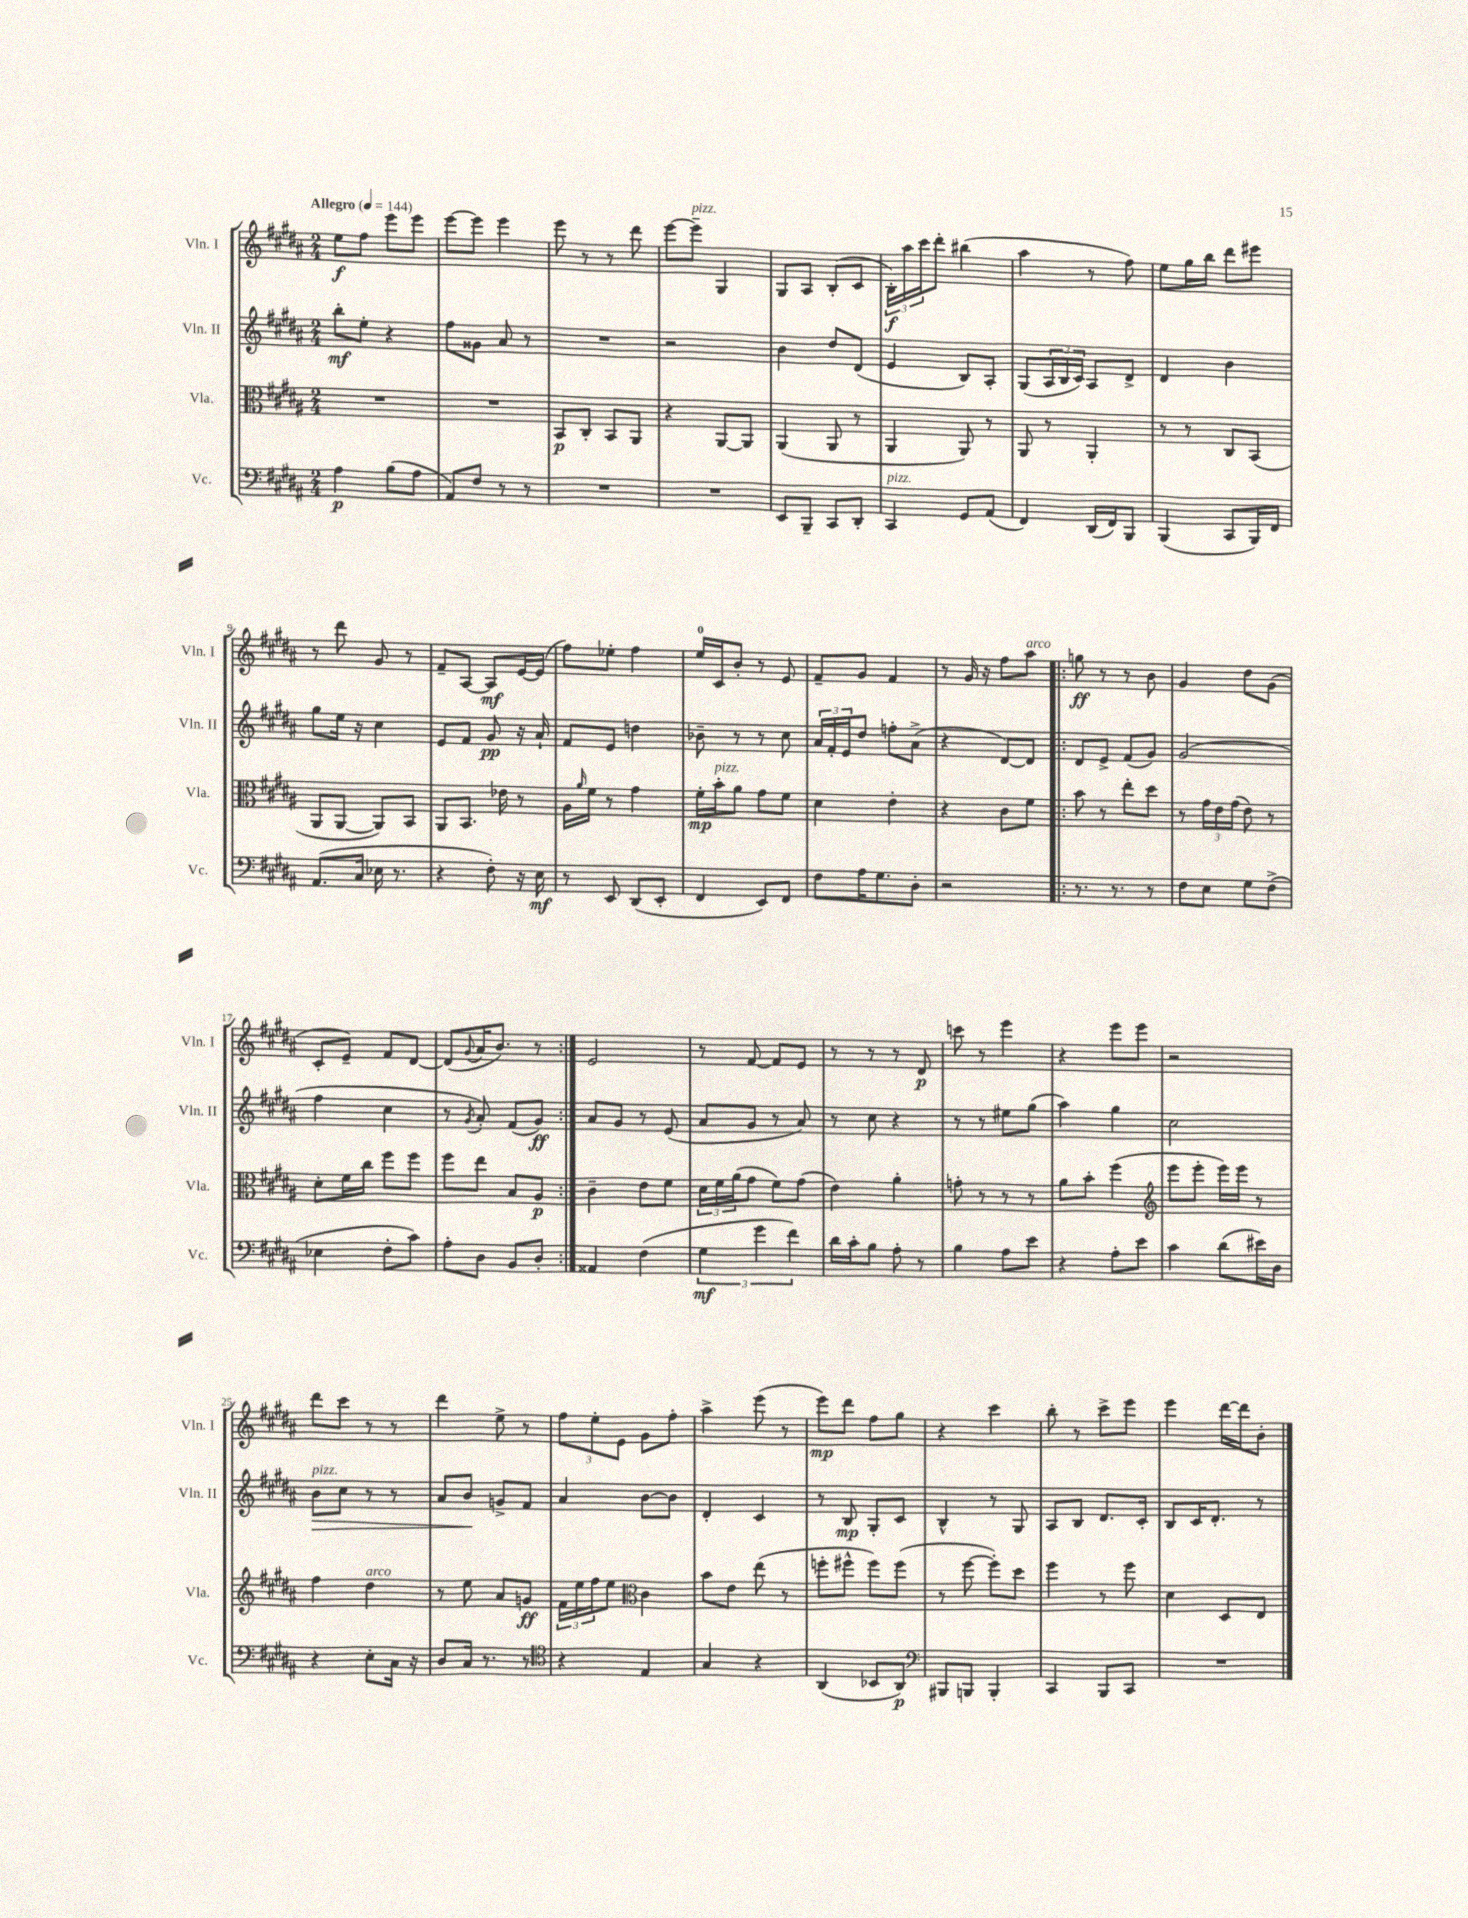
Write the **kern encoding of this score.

**kern	**dynam	**kern	**dynam	**kern	**dynam	**kern	**dynam
*part4	*part4	*part3	*part3	*part2	*part2	*part1	*part1
*staff4	*staff4	*staff3	*staff3	*staff2	*staff2	*staff1	*staff1
*I"Vc.	*	*I"Vla.	*	*I"Vln. II	*	*I"Vln. I	*
*I'Vc.	*	*I'Vla.	*	*I'Vln. II	*	*I'Vln. I	*
*clefF4	*	*clefC3	*	*clefG2	*	*clefG2	*
*k[f#c#g#d#a#]	*	*k[f#c#g#d#a#]	*	*k[f#c#g#d#a#]	*	*k[f#c#g#d#a#]	*
*M2/4	*	*M2/4	*	*M2/4	*	*M2/4	*
*MM144	*	*MM144	*	*MM144	*	*MM144	*
=1	=1	=1	=1	=1	=1	=1	=1
!	!	!	!	!	!	!LO:TX:a:B:t=Allegro	!
4A#\	p	2r	.	8bb'\L	mf	8ee\L	f
.	.	.	.	8ee'\J	.	8ff#\J	.
(8B\L	.	.	.	4r	.	8eee\L	.
8A#\J	.	.	.	.	.	8eee\J	.
=2	=2	=2	=2	=2	=2	=2	=2
8AA#/L)	.	2r	.	8ff#\L	.	[8eee\L	.
8F#/J	.	.	.	8g##X\J	.	8eee\J]	.
8r	.	.	.	8a#/	.	4eee\	.
8r	.	.	.	8r	.	.	.
=3	=3	=3	=3	=3	=3	=3	=3
2r	.	8BB/L	p	2r	.	8eee\	.
.	.	8C#'/J	.	.	.	8r	.
.	.	8BB/L	.	.	.	8r	.
.	.	8AA#/J	.	.	.	8ddd#\	.
=4	=4	=4	=4	=4	=4	=4	=4
2r	.	4r	.	2r	.	[8eee\L	.
!	!	!	!	!	!	!LO:TX:a:i:t=pizz.	!
.	.	.	.	.	.	8eee~\J]	.
.	.	[8AA#/L	.	.	.	4G#/	.
.	.	8AA#/J]	.	.	.	.	.
=5	=5	=5	=5	=5	=5	=5	=5
8EE/L	.	(4AA#/	.	4b\	.	8G#/L	.
8BBB~/J	.	.	.	.	.	8A#/J	.
8CC#/L	.	8AA#/	.	8dd#/L	.	(8B'/L	.
8DD#'/J	.	8r	.	(8d#/J	.	8c#/J	.
=6	=6	=6	=6	=6	=6	=6	=6
!LO:TX:a:i:t=pizz.	!	!	!	!	!	!	!
4CC#/	.	4AA#/	.	4e/	.	24B'\LL)	f
.	.	.	.	.	.	24aa#\	.
.	.	.	.	.	.	24ccc#\J	.
.	.	.	.	.	.	8ddd#'\J	.
8GG#/L	.	8AA#/)	.	8B/L)	.	(4bb#X\	.
(8AA#/J	.	8r	.	8A#'/J	.	.	.
=7	=7	=7	=7	=7	=7	=7	=7
4FF#/)	.	8AA#/	.	(8G#/L	.	4aa#\	.
.	.	8r	.	24A#/L	.	.	.
.	.	.	.	24B/	.	.	.
.	.	.	.	24c#/JJ)	.	.	.
(16DD#/LL	.	4AA#'/	.	8A#/L	.	8r	.
16FF#/J)	.	.	.	.	.	.	.
8BBB/J	.	.	.	8d#^/J	.	8ff#\)	.
=8	=8	=8	=8	=8	=8	=8	=8
(4BBB/	.	8r	.	4d#/	.	8ee\L	.
.	.	8r	.	.	.	16gg#\L	.
.	.	.	.	.	.	16bb\JJ	.
8CC#/L	.	8C#/L	.	4b\	.	8ddd#\L	.
16BBB/L)	.	(8BB/J	.	.	.	8eee#X\J	.
16FF#/JJ	.	.	.	.	.	.	.
!!LO:LB:g=z
=9	=9	=9	=9	=9	=9	=9	=9
(8.AA#/L	.	8AA#/L	.	8gg#\L	.	8r	.
.	.	[8AA#/J	.	16ee\Jk	.	8ddd#\	.
16C#/Jk	.	.	.	16r	.	.	.
16E-X\	.	8AA#/L])	.	4cc#\	.	8g#/	.
8.r	.	.	.	.	.	.	.
.	.	8BB/J	.	.	.	8r	.
=10	=10	=10	=10	=10	=10	=10	=10
4r	.	8AA#/L	.	8e/L	.	8f#~/L	.
.	.	8.BB/J	.	8f#/J	.	[8A#/J	.
8F#'\)	.	.	.	8g#/	pp	8A#/L]	mf
.	.	16e-X\	.	.	.	.	.
16r	.	8r	.	16r	.	[16e/L	.
16E\	mf	.	.	16a#`/	.	(16e/JJ]	.
=11	=11	=11	=11	=11	=11	=11	=11
8r	.	16A#\LL	.	8f#/L	.	8ff#\L)	.
.	.	16qqa#/	.	.	.	.	.
.	.	16f#\JJ	.	.	.	.	.
8EE/	.	8r	.	8e/J	.	8ee-X'\J	.
(8DD#/L	.	4g#\	.	4ddn\	.	4ff#\	.
8EE'/J	.	.	.	.	.	.	.
=12	=12	=12	=12	=12	=12	=12	=12
4FF#/	.	16f#'\LL	mp	8b-X~\	.	16ee/LL	.
!	!	!LO:TX:a:i:t=pizz.	!	!	!	!	!
.	.	16b'\J	.	.	.	16c#/J	.
.	.	8a#\J	.	8r	.	8b'/J	.
8EE/L)	.	8g#\L	.	8r	.	8r	.
8FF#/J	.	8f#\J	.	8cc#\	.	8e/	.
=13	=13	=13	=13	=13	=13	=13	=13
8F#\L	.	4d#\	.	24a#/LL	.	8f#~/L	.
.	.	.	.	24f#'/	.	.	.
.	.	.	.	24e/J	.	.	.
16A#\K	.	.	.	8dd#/J	.	8g#/J	.
8.G#\	.	.	.	.	.	.	.
.	.	4e'\	.	8ffn'\L	.	4f#/	.
8D#'\J	.	.	.	(8a#^\J	.	.	.
=14	=14	=14	=14	=14	=14	=14	=14
2r	.	4r	.	4r	.	8r	.
.	.	.	.	.	.	16g#/	.
.	.	.	.	.	.	16r	.
.	.	8c#\L	.	[8d#/L)	.	8ff#\L	.
!	!	!	!	!	!	!LO:TX:a:i:t=arco	!
.	.	8f#\J	.	8d#/J]	.	8aa#\J	.
=15!|:	=15!|:	=15!|:	=15!|:	=15!|:	=15!|:	=15!|:	=15!|:
8.r	.	8b\	.	8d#/L	.	8ggn\	ff
.	.	8r	.	8e^/J	.	8r	.
8.r	.	.	.	.	.	.	.
.	.	8ee'\L	.	(8f#/L	.	8r	.
8r	.	8dd#\J	.	8g#/J)	.	8b\	.
=16	=16	=16	=16	=16	=16	=16	=16
8F#\L	.	8r	.	(2g#/	.	4g#/	.
8E\J	.	24g#\LL	.	.	.	.	.
.	.	24e\	.	.	.	.	.
.	.	(24g#\JJ	.	.	.	.	.
8G#\L	.	8e\)	.	.	.	8dd#\L	.
(8F#^\J	.	8r	.	.	.	(8g#\J	.
!!LO:LB:g=z
=17	=17	=17	=17	=17	=17	=17	=17
4E-X\	.	8d#'\L	.	4ff#\	.	8c#'/L	.
.	.	16f#\L	.	.	.	8e~/J)	.
.	.	16cc#\JJ	.	.	.	.	.
8F#'\L	.	8ff#\L	.	4cc#\	.	8f#/L	.
8c#\J)	.	8ff#\J	.	.	.	[8d#/J	.
=18	=18	=18	=18	=18	=18	=18	=18
8A#'\L	.	8ff#\L	.	8r	.	(8d#/L]	.
.	.	.	.	8qg#/	.	8qqg#/	.
8D#\J	.	8ee\J	.	8a#'/)	.	16a#/K	.
.	.	.	.	.	.	8.b/J)	.
8BB/L	.	8B/L	.	(8f#/L	.	.	.
8D#'/J	.	8A#/J	p	8g#/J)	ff	8r	.
=19:|!	=19:|!	=19:|!	=19:|!	=19:|!	=19:|!	=19:|!	=19:|!
4AA##X/	.	4c#~\	.	8a#/L	.	2e/	.
.	.	.	.	8g#/J	.	.	.
(4F#\	.	8e\L	.	8r	.	.	.
.	.	8f#\J	.	(8e/	.	.	.
=20	=20	=20	=20	=20	=20	=20	=20
6G#\	mf	24d#\LL	.	8a#/L	.	8r	.
.	.	24f#\	.	.	.	.	.
.	.	(24a#\J	.	.	.	.	.
.	.	8g#\J	.	8g#/J	.	[8f#/	.
6g#\	.	.	.	.	.	.	.
.	.	8f#\L)	.	8r	.	8f#/L]	.
6f#\)	.	.	.	.	.	.	.
.	.	(8g#\J	.	8a#/)	.	8e/J	.
=21	=21	=21	=21	=21	=21	=21	=21
16d#\LL	.	4e\)	.	8r	.	8r	.
16c#'\J	.	.	.	.	.	.	.
8B\J	.	.	.	8cc#\	.	8r	.
8A#'\	.	4a#'\	.	4r	.	8r	.
8r	.	.	.	.	.	8d#/	p
=22	=22	=22	=22	=22	=22	=22	=22
4B\	.	8gn'\	.	8r	.	8cccn\	.
.	.	8r	.	8r	.	8r	.
8A#\L	.	8r	.	8ee#X\L	.	4eee\	.
8e\J	.	8r	.	(8gg#\J	.	.	.
=23	=23	=23	=23	=23	=23	=23	=23
4r	.	8a#\L	.	4aa#\)	.	4r	.
.	.	8b'\J	.	.	.	.	.
8A#'\L	.	(4ff#\	.	4gg#\	.	8eee\L	.
8e\J	.	.	.	.	.	8eee\J	.
=24	=24	=24	=24	=24	=24	=24	=24
*	*	*clefG2	*	*	*	*	*
4c#\	.	8eee\L	.	2cc#\	.	2r	.
.	.	8eee'\J	.	.	.	.	.
(8d#\L	.	16eee\LL)	.	.	.	.	.
.	.	16eee\JJ	.	.	.	.	.
16e#X\L)	.	8r	.	.	.	.	.
16D#\JJ	.	.	.	.	.	.	.
!!LO:LB:g=z
=25	=25	=25	=25	=25	=25	=25	=25
!	!	!	!	!LO:TX:a:i:t=pizz.	!	!	!
!	!	!	!	!	!LO:HP:b	!	!
4r	.	4ff#\	.	8b\L	>	8ddd#\L	.
.	.	.	.	8cc#\J	.	8ccc#\J	.
!	!	!LO:TX:a:i:t=arco	!	!	!	!	!
8E'\L	.	4dd#\	.	8r	.	8r	.
16C#\Jk	.	.	.	8r	.	8r	.
16r	.	.	.	.	.	.	.
=26	=26	=26	=26	=26	=26	=26	=26
8D#/L	.	8r	.	8a#/L	.	4ddd#\	.
16C#/Jk	.	8ee\	.	8b/J	.	.	.
8.r	.	.	.	.	.	.	.
.	.	8a#/L	.	8gn^/L	]	8ee^\	.
8r	.	8gn/J	ff	8f#/J	.	8r	.
=27	=27	=27	=27	=27	=27	=27	=27
*clefC4	*	*	*	*	*	*	*
4r	.	24f#\LL	.	4a#/	.	12ff#\L	.
.	.	24ee\	.	.	.	.	.
.	.	24ff#\J	.	.	.	12ee'\	.
.	.	8ee\J	.	.	.	.	.
.	.	.	.	.	.	12e\J	.
*	*	*clefC3	*	*	*	*	*
4E/	.	4c#\	.	[8b\L	.	8g#\L	.
.	.	.	.	8b\J]	.	8ff#'\J	.
=28	=28	=28	=28	=28	=28	=28	=28
4G#/	.	8b\L	.	4d#'/	.	4aa#^\	.
.	.	8e\J	.	.	.	.	.
4r	.	(8ee\	.	4c#/	.	(8eee\	.
.	.	8r	.	.	.	8r	.
=29	=29	=29	=29	=29	=29	=29	=29
(4AA#/	.	8ffn'\L	.	8r	.	8eee\L)	mp
.	.	8ff#X^^\J	.	8B/	mp	8ddd#\J	.
8BB-X/L	.	8ff#\L)	.	8G#'/L	.	8ff#\L	.
8AA#/J)	p	(8ff#\J	.	8c#/J	.	8gg#\J	.
=30	=30	=30	=30	=30	=30	=30	=30
*clefF4	*	*	*	*	*	*	*
8BBB#X/L	.	8r	.	4B^^/	.	4r	.
8BBBn/J	.	[8ff#\	.	.	.	.	.
4BBB'/	.	8ff#'\L])	.	8r	.	4ccc#\	.
.	.	8dd#\J	.	8G#/	.	.	.
=31	=31	=31	=31	=31	=31	=31	=31
4CC#/	.	4ff#\	.	8A#/L	.	8bb'\	.
.	.	.	.	8B/J	.	8r	.
8BBB/L	.	8r	.	8.d#/L	.	8ccc#^\L	.
8CC#/J	.	8ff#\	.	.	.	8eee\J	.
.	.	.	.	16c#'/Jk	.	.	.
=32	=32	=32	=32	=32	=32	=32	=32
2r	.	4d#\	.	8B/L	.	4eee\	.
.	.	.	.	16c#/K	.	.	.
.	.	.	.	8.d#'/J	.	.	.
.	.	8D#/L	.	.	.	[16ddd#\LL	.
.	.	.	.	.	.	16ddd#\J]	.
.	.	8E/J	.	8r	.	8b'\J	.
==	==	==	==	==	==	==	==
*-	*-	*-	*-	*-	*-	*-	*-
